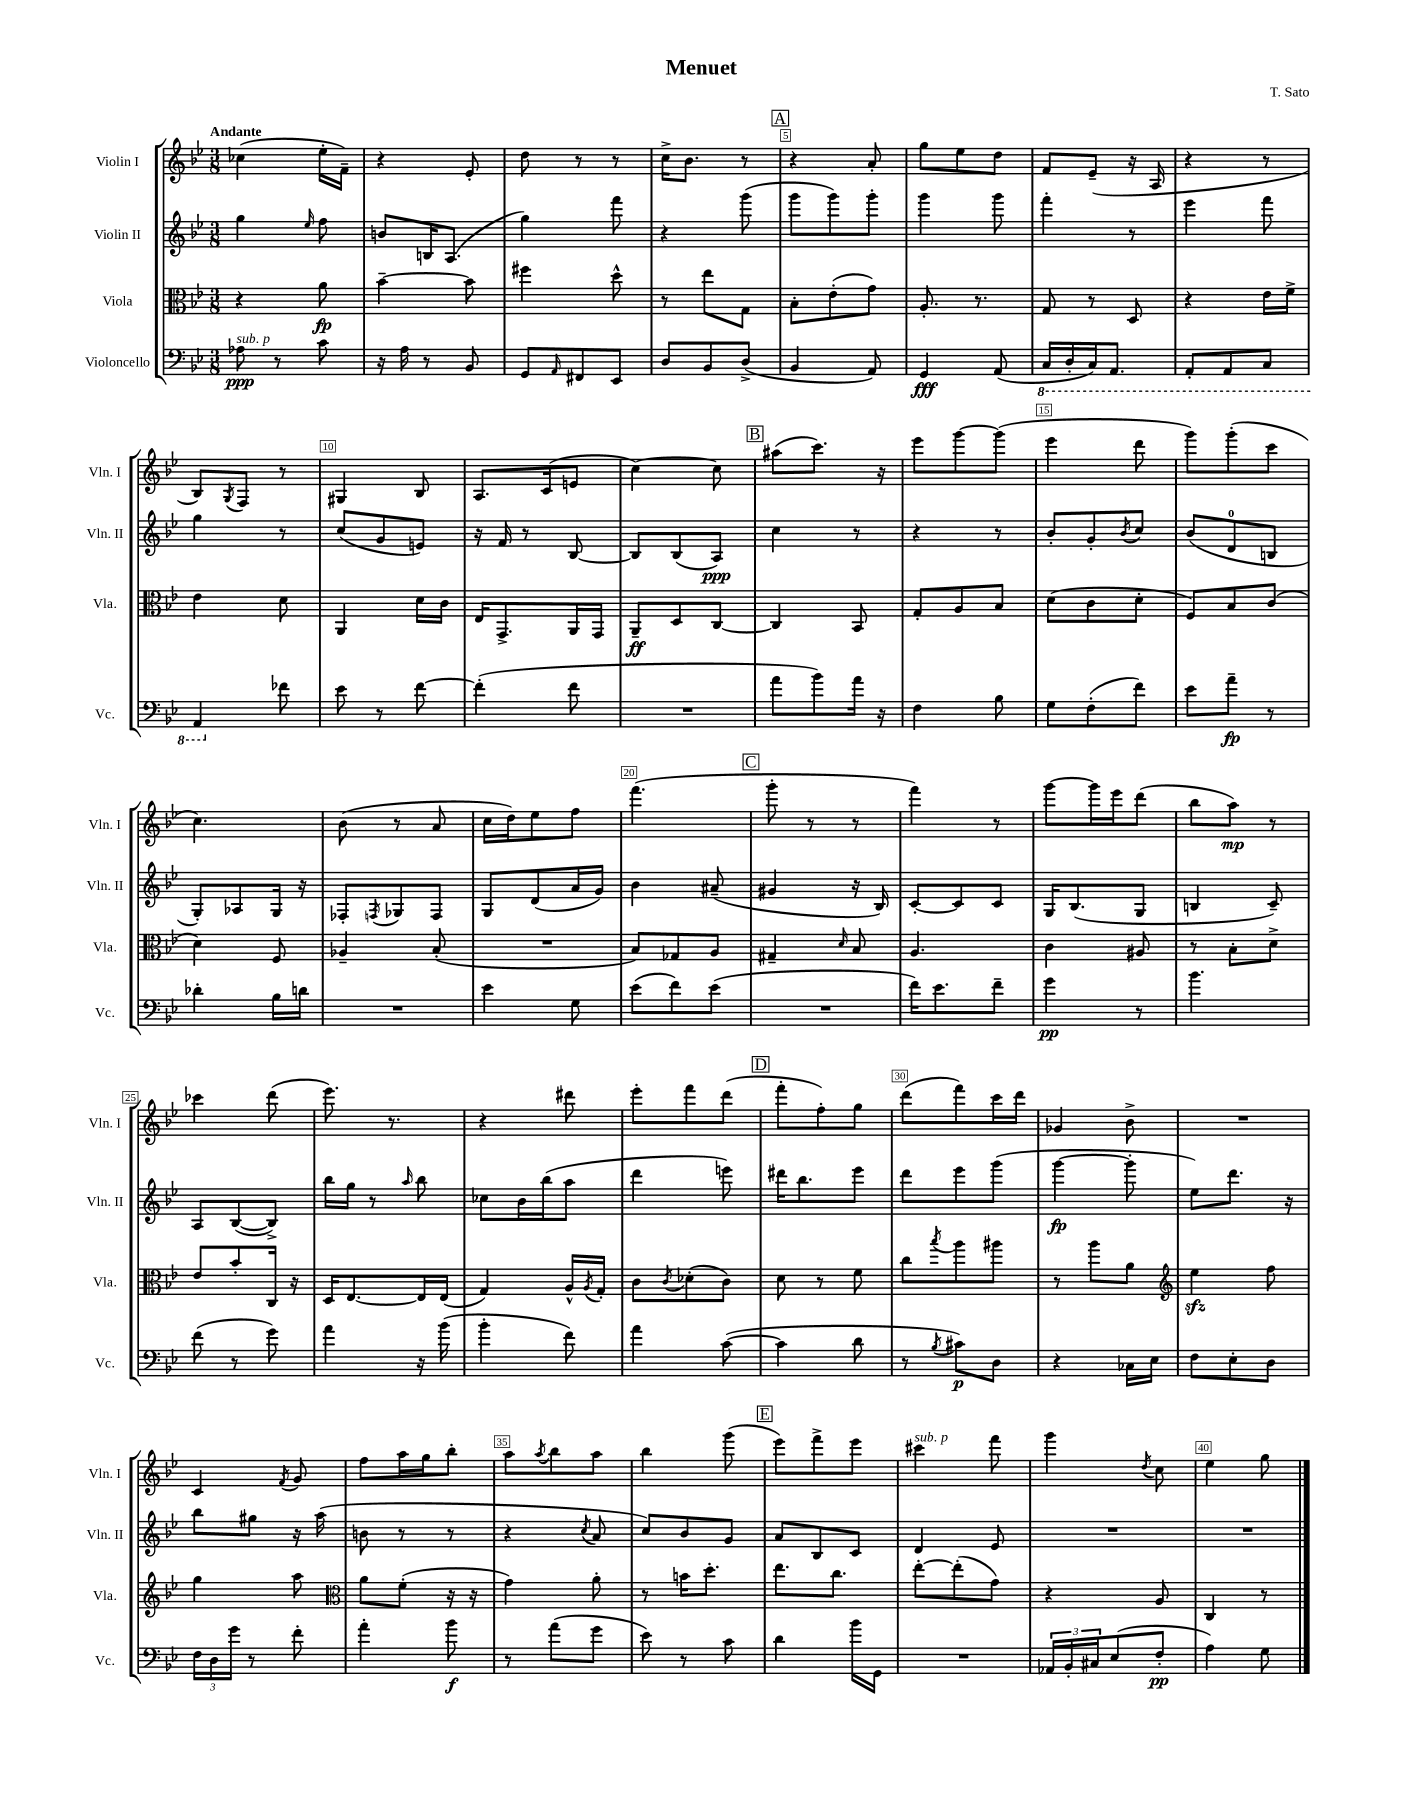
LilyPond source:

\header { title = "Menuet" composer = "T. Sato" }
<<
\new StaffGroup <<
\new Staff = "s0" \with { instrumentName = "Violin I" shortInstrumentName = "Vln. I" } {
    \clef treble \key bes \major \numericTimeSignature \time 3/8 \tempo "Andante"
    ces''4( ees''16-. f'16--) |
    r4 ees'8-. |
    d''8 r8 r8 |
    c''16-> bes'8. r8 |
    \mark \markup { \box "A" } r4 a'8-. |
    g''8 ees''8 d''8 |
    f'8 ees'8--( r16 a16 |
    r4 r8 |
    bes8) \acciaccatura { g8 } f8 r8 |
    gis4 bes8 |
    a8. c'16( e'8 |
    c''4~) c''8 |
    \mark \markup { \box "B" } ais''8( c'''8.) r16 |
    ees'''8 g'''8~ g'''8( |
    ees'''4 d'''8 |
    g'''8) g'''8-.( c'''8 |
    c''4.) |
    bes'8( r8 a'8 |
    c''16 d''16) ees''8 f''8 |
    f'''4.( |
    \mark \markup { \box "C" } g'''8-. r8 r8 |
    f'''4) r8 |
    g'''8~ g'''16 ees'''16 d'''8( |
    bes''8 a''8\mp) r8 |
    ces'''4 d'''8( |
    ees'''8.) r8. |
    r4 dis'''8 |
    ees'''8-. f'''8 d'''8( |
    \mark \markup { \box "D" } f'''8-. f''8-.) g''8 |
    d'''8( f'''8) c'''16 d'''16 |
    ges'4 bes'8-> |
    R4. |
    c'4 \acciaccatura { f'8 } g'8 |
    f''8 a''16 g''16 bes''8-. |
    a''8 \acciaccatura { a''8 } bes''8 a''8 |
    bes''4 g'''8( |
    \mark \markup { \box "E" } ees'''8) f'''8-> ees'''8 |
    cis'''4^\markup { \italic "sub. p" } f'''8 |
    g'''4 \acciaccatura { d''8 } c''8 |
    ees''4 g''8 \bar "|." |
}
\new Staff = "s1" \with { instrumentName = "Violin II" shortInstrumentName = "Vln. II" } {
    \clef treble \key bes \major \numericTimeSignature \time 3/8
    g''4 \grace { ees''16 } f''8 |
    b'8 b16 a8.( |
    g''4) f'''8 |
    r4 g'''8( |
    \mark \markup { \box "A" } g'''8 g'''8) g'''8-. |
    g'''4 g'''8 |
    f'''4-. r8 |
    ees'''4 f'''8 |
    g''4 r8 |
    c''8( g'8 e'8) |
    r16 f'16 r8 bes8~ |
    bes8 bes8( a8\ppp) |
    \mark \markup { \box "B" } c''4 r8 |
    r4 r8 |
    bes'8-. g'8-. \acciaccatura { bes'8 } c''8 |
    bes'8( d'8-0 b8 |
    g8-.) aes8 g16 r16 |
    fes8-. \acciaccatura { f8 } ges8 f8 |
    g8 d'8( a'16 g'16) |
    bes'4 ais'8--( |
    \mark \markup { \box "C" } gis'4 r16 bes16) |
    c'8~-. c'8 c'8 |
    g16 bes8.( g8 |
    b4 c'8--) |
    a8 bes8~( bes8->) |
    bes''16 g''16 r8 \grace { a''16 } bes''8 |
    ces''8 bes'16 bes''16( a''8 |
    d'''4 e'''8) |
    \mark \markup { \box "D" } dis'''16 bes''8. ees'''8 |
    d'''8 ees'''8 g'''8( |
    g'''4~\fp g'''8-. |
    ees''8) d'''8. r16 |
    bes''8 gis''8 r16 a''16( |
    b'8 r8 r8 |
    r4 \acciaccatura { c''8 } a'8 |
    c''8) bes'8 g'8 |
    \mark \markup { \box "E" } a'8 bes8 c'8 |
    d'4 ees'8 |
    R4. |
    R4. \bar "|." |
}
\new Staff = "s2" \with { instrumentName = "Viola" shortInstrumentName = "Vla." } {
    \clef alto \key bes \major \numericTimeSignature \time 3/8
    r4 a'8\fp |
    bes'4~-- bes'8 |
    fis''4 d''8-^ |
    r8 ees''8 g8 |
    \mark \markup { \box "A" } bes8-. ees'8-.( g'8) |
    a8.-. r8. |
    g8 r8 d8 |
    r4 ees'16 f'16-> |
    ees'4 d'8 |
    a,4 d'16 c'16 |
    ees16 g,8.-> a,16 g,16 |
    a,8--\ff d8 c8~ |
    \mark \markup { \box "B" } c4 bes,8 |
    g8-. a8 bes8 |
    d'8( c'8 d'8-. |
    f8) bes8 c'8( |
    d'4) f8 |
    aes4-- bes8-.( |
    R4. |
    bes8) ges8 a8 |
    \mark \markup { \box "C" } gis4-- \grace { d'16 } bes8 |
    a4. |
    c'4 ais8 |
    r8 bes8-. d'8-> |
    ees'8 bes'8-. c16 r16 |
    d16 ees8.~ ees16 ees16( |
    g4) a16-^ \acciaccatura { a8 } g16-. |
    c'8 \acciaccatura { c'8 } des'8-.( c'8) |
    \mark \markup { \box "D" } d'8 r8 f'8 |
    c''8 \acciaccatura { bes''8 } a''8 ais''8 |
    r8 a''8 a'8 |
    \clef treble ees''4\sfz f''8 |
    g''4 a''8 |
    \clef alto a'8 f'8-.( r16 r16 |
    g'4) a'8-. |
    r8 b'16 d''8.-. |
    \mark \markup { \box "E" } ees''8. c''8. |
    ees''8~-. ees''8-.( g'8) |
    r4 a8 |
    c4 r8 \bar "|." |
}
\new Staff = "s3" \with { instrumentName = "Violoncello" shortInstrumentName = "Vc." } {
    \clef bass \key bes \major \numericTimeSignature \time 3/8
    aes8\ppp^\markup { \italic "sub. p" } r8 c'8 |
    r16 a16 r8 bes,8 |
    g,8 \grace { a,16 } fis,8 ees,8 |
    d8 bes,8 d8->( |
    \mark \markup { \box "A" } bes,4 a,8) |
    g,4\fff a,8( |
    \ottava #-1 c,16 d,16-. c,16) a,,8. |
    a,,8-. a,,8 c,8 |
    a,,4 \ottava #0 fes'8 |
    ees'8 r8 f'8~ |
    f'4-.( f'8 |
    R4. |
    \mark \markup { \box "B" } a'8 bes'8) a'16 r16 |
    f4 bes8 |
    g8 f8-.( f'8) |
    ees'8 a'8--\fp r8 |
    des'4-. bes16 d'16 |
    R4. |
    ees'4 g8 |
    ees'8( f'8) ees'8( |
    \mark \markup { \box "C" } R4. |
    f'16) ees'8. f'8-- |
    g'4\pp r8 |
    bes'4. |
    f'8( r8 g'8) |
    a'4 r16 bes'16( |
    bes'4-. f'8) |
    a'4 c'8~( |
    \mark \markup { \box "D" } c'4 d'8 |
    r8 \acciaccatura { bes8 } cis'8\p) d8 |
    r4 ces16 ees16 |
    f8 ees8-. d8 |
    \tuplet 3/2 { f16 d16 g'16 } r8 f'8-. |
    a'4-. bes'8\f |
    r8 a'8( g'8 |
    ees'8) r8 c'8 |
    \mark \markup { \box "E" } d'4 bes'16 g,16 |
    R4. |
    \tuplet 3/2 { aes,16 bes,16-. cis16 } ees8( f8-.\pp |
    a4) g8 \bar "|." |
}
>>
>>
\layout { \context { \Score \override BarNumber.break-visibility = ##(#f #t #t) barNumberVisibility = #(every-nth-bar-number-visible 5) \override BarNumber.stencil = #(make-stencil-boxer 0.1 0.3 ly:text-interface::print) } }
